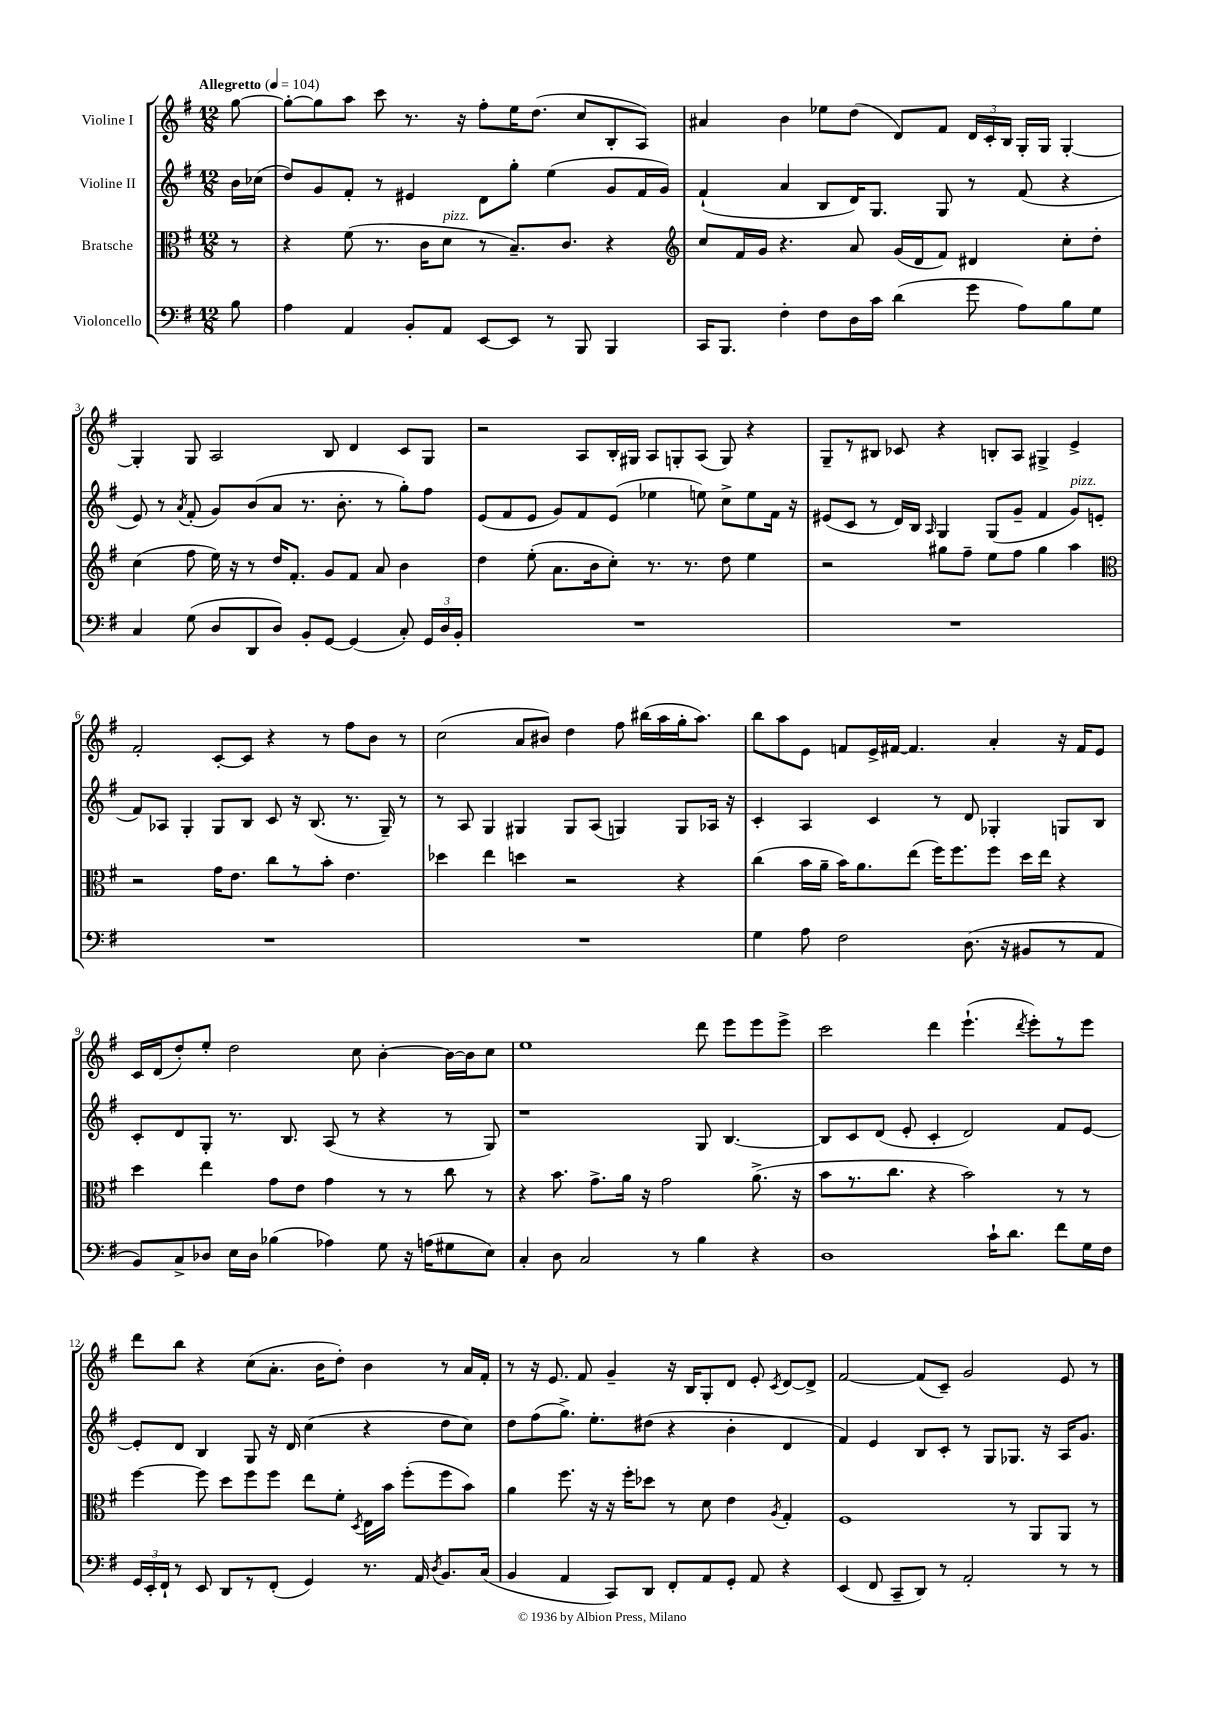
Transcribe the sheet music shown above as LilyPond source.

<<
\new StaffGroup <<
\new Staff = "s0" \with { instrumentName = "Violine I" } {
    \clef treble \key g \major \numericTimeSignature \time 12/8 \partial 8 \tempo "Allegretto" 4 = 104
    \autoBeamOff g''8~ |
    g''8[~-. g''8 a''8] c'''8 r8. r16 fis''8[-. e''16 d''8.]( c''8[ b8-. a8]) |
    ais'4 b'4 ees''8[ d''8]( d'8[) fis'8] \tuplet 3/2 { d'16[ c'16-. b16] } g16[-. g16] g4~-. |
    g4-. g8 a2 b8 d'4 c'8[ g8] |
    r2 a8[ b16-. gis16] a8[ g8-. a8]( g8) r4 |
    g8[-- r8 bis8] ces'8 r4 b8[-. a8] gis4-> e'4-> |
    fis'2-. c'8[~-. c'8] r4 r8 fis''8[ b'8] r8 |
    c''2( a'8[ bis'8]) d''4 fis''8 bis''16[( a''16 g''16-. a''8.]) |
    b''8[ a''8 e'8] f'8[ e'16-> fis'16]~ fis'4. a'4-. r16 fis'16[ e'8] |
    c'16[ d'16( d''8-.) e''8]-. d''2 c''8 b'4~-. b'16[~ b'16 c''8] |
    e''1 d'''8 e'''8[ e'''8 e'''8]-> |
    c'''2 d'''4 e'''4.-!( \acciaccatura { d'''8 } e'''8[-.) r8 e'''8] |
    d'''8[ b''8] r4 c''8[( a'8.]-. b'16[ d''8]-.) b'4 r8 a'16[ fis'16]-. |
    r8 r16 e'8. fis'8 g'4-- r16 b16[ g8-. d'8] e'8-. \acciaccatura { c'8 } d'8[~ d'8]-> |
    fis'2~ fis'8[( c'8]--) g'2 e'8 r8 \bar "|." |
}
\new Staff = "s1" \with { instrumentName = "Violine II" } {
    \clef treble \key g \major \numericTimeSignature \time 12/8 \partial 8
    \autoBeamOff b'16[ ces''16]( |
    d''8[) g'8 fis'8]-. r8 eis'4 d'8[ g''8]-. e''4( g'8[ fis'16 g'16]) |
    fis'4-!( a'4 b8[ d'16) g8.] g8 r8 fis'8( r4 |
    e'8) r8 \acciaccatura { a'8 } fis'8-.( g'8[) b'8( a'8] r8. b'8.-. r8 g''8[-.) fis''8] |
    e'8[( fis'8 e'8] g'8[) fis'8 e'8]( ees''4 e''8) c''8[-> e''8 fis'16] r16 |
    eis'8[( c'8] r8 d'16[) b16] \grace { a16 } g4 g8[( g'8]-- fis'4 g'8[^\markup { \italic "pizz." }) e'8]( |
    fis'8[) aes8] g4-. g8[ b8] c'8 r16 b8.( r8. g16--) r8 |
    r8 a8 g4 gis4 gis8[ a8]( g4) g8[ aes16] r16 |
    c'4-. a4 c'4 r8 d'8 ges4-. g8[ b8] |
    c'8[-. d'8 g8]-. r8. b8. a8( r8 r4 r8 g8) |
    r1 g8 b4.~ |
    b8[ c'8 d'8]( e'8-. c'4-. d'2) fis'8[ e'8]~ |
    e'8[-. d'8] b4 g8 r16 d'16 c''4( r4 d''8[ c''8]) |
    d''8[ fis''8( g''8.]->) e''8.[-. dis''8]( r4 b'4-. d'4 |
    fis'4) e'4 b8[ c'8]-. r8 g8[ ges8.] r16 a16[ g'8.] \bar "|." |
}
\new Staff = "s2" \with { instrumentName = "Bratsche" } {
    \clef alto \key g \major \numericTimeSignature \time 12/8 \partial 8
    \autoBeamOff r8 |
    r4 fis'8( r8. c'16[ d'8]^\markup { \italic "pizz." } r8 b8.[--) c'8.] r4 |
    \clef treble c''8[ fis'16 g'16] r4. a'8 g'16[( d'16 fis'8]) dis'4 c''8[-. d''8]-. |
    c''4( fis''8 e''16) r16 r8 d''16[ fis'8.]-. g'8[ fis'8] a'8 b'4 |
    d''4 e''8-.( a'8.[ b'16 c''8]-.) r8. r8. d''8 e''4 |
    r2 gis''8[ fis''8]-- e''8[ fis''8] gis''4 a''4 |
    \clef alto r2 g'16[ e'8.] c''8[ r8 b'8]-. e'4. |
    des''4 e''4 d''4 r2 r4 |
    c''4( b'16[ a'16]-- b'16[) a'8. e''8]( fis''16[) fis''8. fis''8] d''16[ e''16] r4 |
    d''4 e''4 g'8[ e'8] g'4 r8 r8 c''8 r8 |
    r4 b'8. g'8.[-> a'16] r16 g'2 a'8.->( r16 |
    b'8[ r8. c''8.] r4 b'2) r8 r8 |
    fis''4~ fis''8 d''8[ fis''8 fis''8] e''8[ fis'8]-. \acciaccatura { d8 } e16[ b'16] fis''8[-.( fis''8 b'8]) |
    a'4 fis''8. r16 r16 fis''16[-. des''8] r8 d'8 e'4 \acciaccatura { a8 } g4-. |
    fis1 r8 a,8[ a,8] r8 \bar "|." |
}
\new Staff = "s3" \with { instrumentName = "Violoncello" } {
    \clef bass \key g \major \numericTimeSignature \time 12/8 \partial 8
    \autoBeamOff b8 |
    a4 a,4 b,8[-. a,8] e,8[~ e,8] r8 b,,8 b,,4 |
    c,16[ b,,8.] fis4-. fis8[ d16 c'16] d'4( g'8 a8[) b8 g8] |
    c4 g8( d8[ d,8 d8]) b,8[-. g,8]~ g,4( c8-.) \tuplet 3/2 { g,16[ d16 b,16]-. } |
    R1. |
    R1. |
    R1. |
    R1. |
    g4 a8 fis2 d8.( r16 bis,8[ r8 a,8] |
    b,8[) c8-> des8] e16[ des16] bes4( aes4) g8 r16 a16[( gis8 e8]) |
    c4-. d8 c2 r8 b4 r4 |
    d1 c'16[-! d'8.] fis'8[ g16 fis16] |
    \tuplet 3/2 { g,16[ e,16-. fis,16]-! } r8 e,8 d,8[ r8 fis,8]-.( g,4) r8. a,16 \acciaccatura { d8 } b,8.[ c16]( |
    b,4 a,4 c,8[) d,8] fis,8[-. a,8 g,8]-. a,8 r4 |
    e,4( fis,8 c,8[-- d,8]) r8 a,2-. r8 r8 \bar "|." |
}
>>
>>
